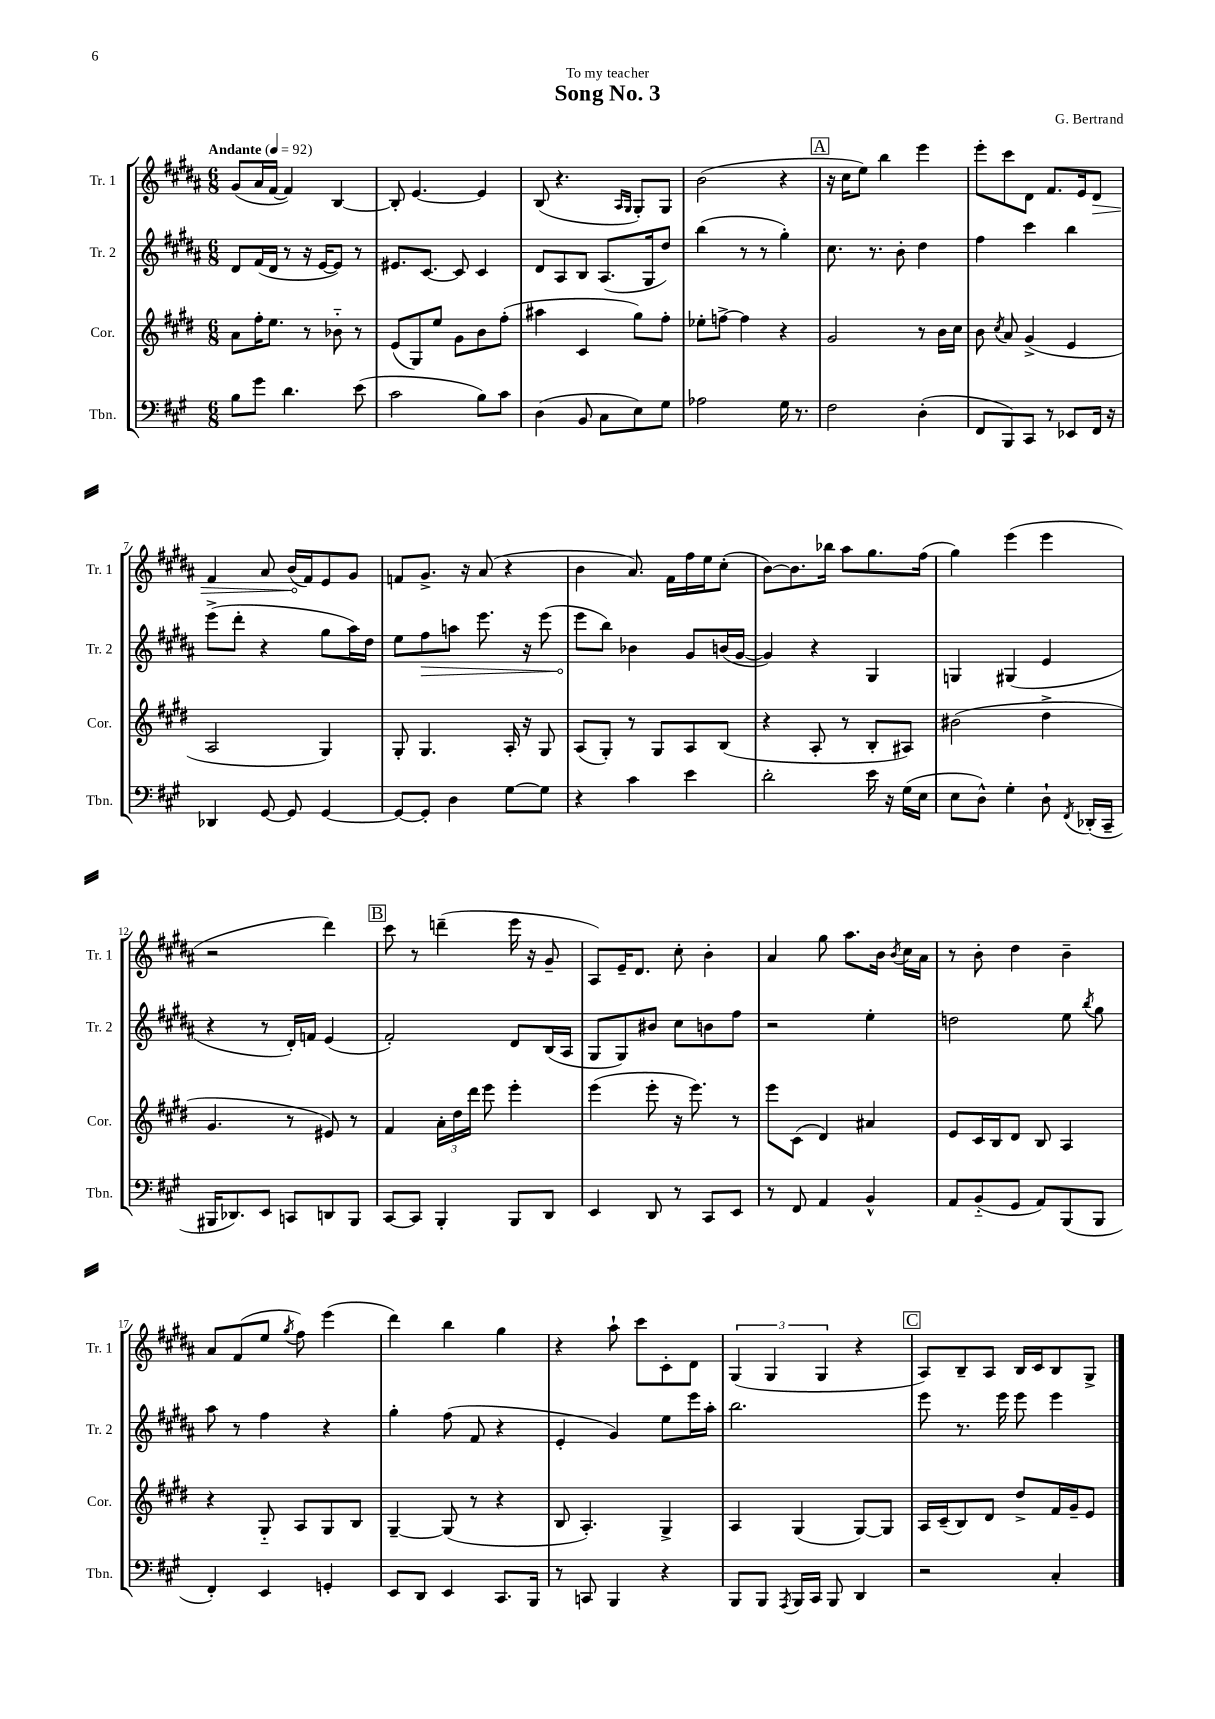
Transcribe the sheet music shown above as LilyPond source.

\header { title = "Song No. 3" composer = "G. Bertrand" dedication = "To my teacher" }
<<
\new StaffGroup <<
\new Staff = "s0" \with { instrumentName = "Tr. 1" shortInstrumentName = "Tr. 1" } {
    \clef treble \key b \major \numericTimeSignature \time 6/8 \tempo "Andante" 4 = 92
    \autoBeamOff gis'8[( ais'16 fis'16]~ fis'4) b4~ |
    b8-. e'4.~ e'4 |
    b8( r4. \grace { ais16[ gis16] } gis8[-.) gis8] |
    b'2( r4 |
    \mark \markup { \box "A" } r16 cis''16[ e''8]) b''4 e'''4 |
    e'''8[-. cis'''8 dis'8] fis'8.[ e'16 \once \override Hairpin.circled-tip = ##t dis'8]\> |
    fis'4 ais'8 b'16[\!( fis'16) e'8 gis'8] |
    f'8[ gis'8.]-> r16 ais'8( r4 |
    b'4 ais'8.) fis'16[ fis''16 e''16 cis''8]-.( |
    b'8[~) b'8. bes''16] ais''8[ gis''8. fis''16]( |
    gis''4) e'''4( e'''4 |
    r2 dis'''4) |
    \mark \markup { \box "B" } cis'''8 r8 d'''4--( e'''16 r16 gis'8-- |
    ais8[) e'16-- dis'8.] cis''8-. b'4-. |
    ais'4 gis''8 ais''8.[ b'16] \acciaccatura { b'8 } cis''16[ ais'16] |
    r8 b'8-. dis''4 b'4-- |
    ais'8[ fis'8( e''8] \acciaccatura { gis''8 } fis''8) e'''4( |
    dis'''4) b''4 gis''4 |
    r4 ais''8-! cis'''8[ cis'8-. dis'8] |
    \tuplet 3/2 { gis4( gis4 gis4 } r4 |
    \mark \markup { \box "C" } ais8[) b8-- ais8] b16[ cis'16 b8 gis8]-> \bar "|." |
}
\new Staff = "s1" \with { instrumentName = "Tr. 2" shortInstrumentName = "Tr. 2" } {
    \clef treble \key b \major \numericTimeSignature \time 6/8
    \autoBeamOff dis'8[ fis'16( dis'16] r8 r16 e'16[~ e'8]) r8 |
    eis'8.[ cis'8.]~ cis'8 cis'4 |
    dis'8[ ais8 b8] ais8.[( gis16 dis''8]) |
    b''4( r8 r8 gis''4-.) |
    \mark \markup { \box "A" } cis''8. r8. b'8-. dis''4 |
    fis''4 cis'''4 b''4 |
    e'''8[->( dis'''8]-. r4 gis''8[ ais''16) dis''16] |
    e''8[ \once \override Hairpin.circled-tip = ##t fis''8\> a''8] e'''8. r16 e'''8( |
    e'''8[\! b''8]) bes'4 gis'8[ b'16( gis'16]~ |
    gis'4) r4 gis4 |
    g4 gis4( e'4 |
    r4 r8 dis'16[-.) f'16] e'4( |
    \mark \markup { \box "B" } fis'2-.) dis'8[ b16( ais16] |
    gis8[ gis8) bis'8] cis''8[ b'8 fis''8] |
    r2 e''4-. |
    d''2 e''8 \acciaccatura { b''8 } gis''8 |
    ais''8 r8 fis''4 r4 |
    gis''4-. fis''8( fis'8 r4 |
    e'4-. gis'4) e''8[ e'''16 ais''16]-. |
    b''2. |
    \mark \markup { \box "C" } e'''8 r8. e'''16 e'''8 e'''4 \bar "|." |
}
\new Staff = "s2" \with { instrumentName = "Cor." shortInstrumentName = "Cor." } {
    \clef treble \key e \major \numericTimeSignature \time 6/8
    \autoBeamOff a'8[ fis''16-. e''8.] r8 bes'8-_ r8 |
    e'8[( gis8) e''8] gis'8[ b'8 fis''8]-.( |
    ais''4 cis'4 gis''8[) fis''8]-. |
    ees''8[-. f''8]~-> f''4 r4 |
    \mark \markup { \box "A" } gis'2 r8 b'16[ cis''16] |
    b'8 \acciaccatura { cis''8 } a'8 gis'4->( e'4 |
    a2 gis4) |
    gis8-. gis4. a16-. r16 gis8 |
    a8[( gis8]-.) r8 gis8[ a8 b8]( |
    r4 a8-. r8 b8[-. ais8]) |
    bis'2( dis''4-> |
    gis'4. r8 eis'8) r8 |
    \mark \markup { \box "B" } fis'4 \tuplet 3/2 { a'16[-. dis''16 dis'''16] } e'''8 e'''4-. |
    e'''4( e'''8-. r16 e'''8.) r8 |
    e'''8[ cis'8]( dis'4) ais'4 |
    e'8[ cis'16 b16 dis'8] b8 a4 |
    r4 gis8-_ a8[ gis8 b8] |
    gis4~-- gis8( r8 r4 |
    b8 a4.-.) gis4-> |
    a4 gis4( gis8[~) gis8] |
    \mark \markup { \box "C" } a16[ cis'16--( b8) dis'8] dis''8[-> fis'16 gis'16-- e'8] \bar "|." |
}
\new Staff = "s3" \with { instrumentName = "Tbn." shortInstrumentName = "Tbn." } {
    \clef bass \key a \major \numericTimeSignature \time 6/8
    \autoBeamOff b8[ gis'8] d'4. e'8( |
    cis'2 b8[) cis'8] |
    d4( b,8 cis8[ e8) gis8] |
    aes2 gis16 r8. |
    \mark \markup { \box "A" } fis2 d4-.( |
    fis,8[ b,,8) cis,8] r8 ees,8[ fis,16] r16 |
    des,4 gis,8~ gis,8 gis,4~ |
    gis,8[~ gis,8]-. d4 gis8[~ gis8] |
    r4 cis'4 e'4 |
    d'2-. e'16 r16 gis16[( e16] |
    e8[ d8]-^) gis4-. d8-! \acciaccatura { fis,8 } des,16[-.( cis,16]-- |
    bis,,16[ des,8.) e,8] c,8[ d,8 bis,,8] |
    \mark \markup { \box "B" } cis,8[~ cis,8] b,,4-. b,,8[ d,8] |
    e,4 d,8 r8 cis,8[ e,8] |
    r8 fis,8 a,4 b,4-^ |
    a,8[ b,8-_( gis,8] a,8[) b,,8( b,,8] |
    fis,4-.) e,4 g,4-. |
    e,8[ d,8] e,4 cis,8.[ b,,16] |
    r8 c,8 b,,4 r4 |
    b,,8[ b,,8] \acciaccatura { a,,8 } b,,16[ cis,16] b,,8 d,4 |
    \mark \markup { \box "C" } r2 cis4-. \bar "|." |
}
>>
>>
